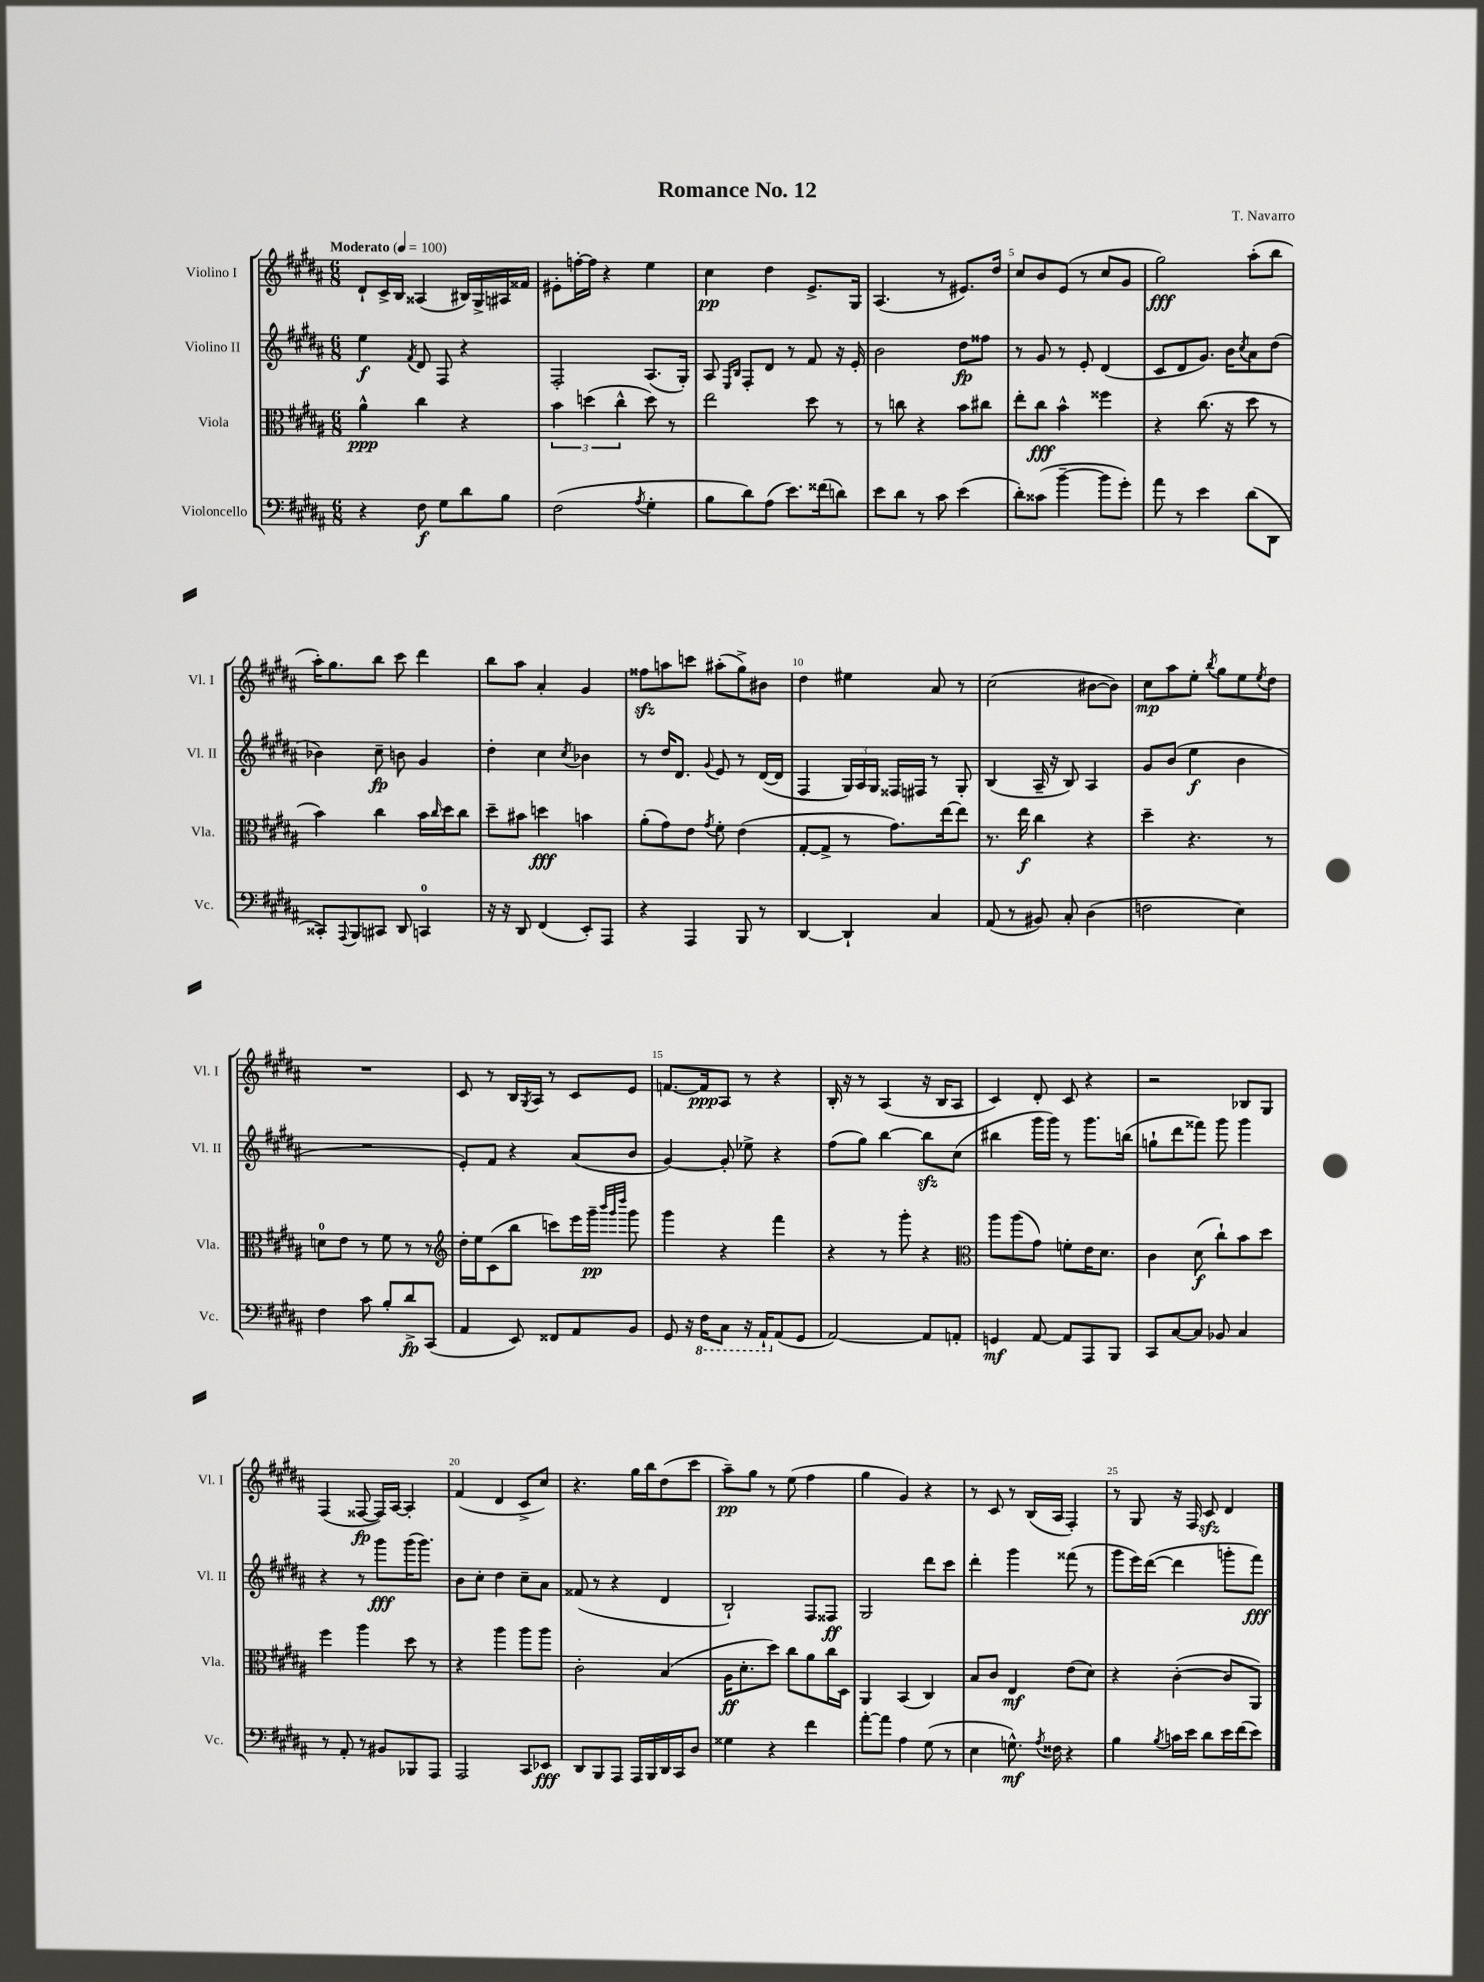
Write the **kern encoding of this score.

**kern	**kern	**kern	**kern
*staff4	*staff3	*staff2	*staff1
*clefF4	*clefC3	*clefG2	*clefG2
*k[f#c#g#d#a#]	*k[f#c#g#d#a#]	*k[f#c#g#d#a#]	*k[f#c#g#d#a#]
*M6/8	*M6/8	*M6/8	*M6/8
*MM100	*MM100	*MM100	*MM100
4r	4a#^^\	4ee\	8d#`/L
.	.	.	16c#^/L
.	.	.	16B/JJ
.	.	8qf#/	.
8F#\	4cc#\	8d#/	(4A##/
8G#\L	.	8F#/	.
8d#\	4r	4r	16B#/LL)
.	.	.	16G#^/
8B\J	.	.	16A#/
.	.	.	16f##/JJ
=	=	=	=
(2F#\	6b\	2F#'/	8e#'\L
.	.	.	[16ff'\L
.	(6dd\	.	.
.	.	.	16ff\]JJ
.	.	.	4r
.	6cc#^^\	.	.
8qA#/	.	.	.
4G#'\	8dd\)	(8.A#/L	4ee\
.	8r	.	.
.	.	16G#'/Jk)	.
=	=	=	=
8B\L	2ee\	8A#/	4cc#\
.	.	16qqE/LL	.
.	.	16qqB/JJ	.
8d#\)	.	8F#'/L	.
(8A#\J	.	8d#/J	4dd#\
8.e\L)	.	8r	.
.	8dd#\	8f#/	8.e^/L
(16f##\k	.	.	.
8d\J)	8r	16r	.
.	.	16e'/	16G#/Jk
=	=	=	=
8e\L	8r	2b\	(4.A#/
8d#\J	8cc\	.	.
8r	4r	.	.
8c#\	.	.	8r
(4e\	8b\L	8dd#\L	8.e#/L)
.	8cc#\J	8ff##\J	.
.	.	.	16dd#/Jk
=	=	=	=
8d#'\L)	8ee'\L	8r	8cc#/L
(8c##\J	8cc#\J	8g#/	8b/
[4b~\	4b^^\	8r	(8e/J
.	.	8e'/	8r
8b\]L	4ff##\	(4d#/	8cc#/L
8g#'\J)	.	.	8g#/J
=	=	=	=
8a#\	4r	8c#/L	2gg#\)
8r	.	8d#/	.
4e\	(8.cc#\	8.g#/J)	.
.	16r	16b\LK	.
.	.	8qcc#/	.
(8d#\L	8dd#\	8a#\	(8aa#'\L
8DD#\J	8r	(8dd#\J	8bb\J
=	=	=	=
8CC##'/L)	4b\)	4b-\)	16aa#'\LK)
.	.	.	8.gg#\
8qqAAA#/	.	.	.
8BBB/	.	.	.
8CC#/J	4cc#\	8cc#~\	8bb\J
8DD#/	.	8b\	8ccc#\
4CC/	16b\LL	4g#/	4ddd#\
.	16qqcc#/	.	.
.	16dd#\J	.	.
.	8cc#\J	.	.
=	=	=	=
16r	8dd#~\L	4dd#'\	8bb\L
16r	.	.	.
8DD#/	8b#\J	.	8aa#\J
(4FF#/	4dd\	4cc#\	4a#'/
.	.	8qcc#/	.
8EE'/L)	4b\	4b-\	4g#/
8AAA#/J	.	.	.
=	=	=	=
4r	(8a#'\L	8r	8ff##\L
.	8g#\)	16dd#/LK	8aa\
.	.	8.d#/J	.
4AAA#/	8e\J	.	8ccc\J
.	8qg#/	8qqg#/	.
.	8f#'\	8e/	(8aa#'\L
8BBB/	(4e\	8r	8gg#^\)
8r	.	([16d#/LL	8b#\J
.	.	16d#/]JJ	.
=	=	=	=
[4DD#/	[8G#'/L	4F#/	4dd#\
.	8G#^/]J	.	.
4DD#`/]	8r	24G#/LL)	4ee#\
.	.	24A#/	.
.	.	24G#/JJ	.
.	8.g#\L)	16F##/LL	.
.	.	16F#/JJ	.
4C#/	.	8r	8a#/
.	[16ee\k	.	.
.	8ee\]J	8G#'/	8r
=	=	=	=
(8AA#/	8.r	(4B/	(2cc#\
8r	.	.	.
.	16ee\	.	.
8BB#/)	4cc#\	16A#~/	.
.	.	16r	.
8C#'/	.	8B/)	.
(4D#\	4r	4A#/	[8b#\L
.	.	.	8b#\]J)
=	=	=	=
2F\	4dd#~\	8g#/L	8cc#\L
.	.	(8b/J	8aa#\
.	4.r	4ee\	8ee'\J
.	.	.	8qbb/
.	.	.	8gg#\L
4E\)	.	4b\	8ee\
.	.	.	8qee/
.	8r	.	8dd#\J
=	=	=	=
4F#\	8d\L	2.r	2.r
.	8e\J	.	.
8c#\	8r	.	.
8B'/L	8f#\	.	.
8d#^/	8r	.	.
(8CC#/J	8r	.	.
=	=	=	=
*	*clefG2	*	*
4AA#/	16dd#'\LL	8e'/L)	8c#/
.	16ee\J	.	.
.	(8c#\	8f#/J	8r
8EE/)	8bb\J	4r	16B/LL
.	.	.	8qG#/
.	.	.	16A#/JJ
8FF##/L	8ccc\L)	.	8r
8AA#/	16eee\L	(8a#/L	8c#/L
.	16ggg#~\JJ	.	.
.	32qqbbb/LLL	.	.
.	32qqggg#/	.	.
.	32qqdddd#/JJJ	.	.
8BB/J	8ggg#\	8b/J	8e/J
=	=	=	=
8GG#/	4ggg#\	[4g#/)	[8.f/L
16r	.	.	.
16FF#\LK	.	.	16f/]k
8CC#\J	4r	8g#'/]	8A#/J
16r	.	8ee-^\	8r
16AAA#`/LK	.	.	.
(8AA#/	4fff#\	4r	4r
8GG#/J	.	.	.
=	=	=	=
[2AA#/)	4r	(8ff#\L	16B'/
.	.	.	16r
.	.	8gg#\J)	8r
.	8r	[4bb\	(4A#/
.	8ggg#'\	.	.
8AA#/]L	4r	8bb\]L	16r
.	.	.	16B/LK
8AA'/J	.	(8cc#\J	8A#/J
=	=	=	=
*	*clefC3	*	*
4GG/	8aa#\L	4bb#\	4c#/)
.	(8aa#\	.	.
[8AA#/	8g#\J)	16ggg#\LL	8d#'/
.	.	16ggg#\JJ)	.
8AA#/]L	8f'\L	8r	8c#/
8AAA#/	16e\K	8.ggg#\L	4r
.	8.d#\J	.	.
8BBB/J	.	.	.
.	.	(16bb\Jk	.
=	=	=	=
8CC#/L	4c#\	8gg`\L	2r
[8C#/	.	8ddd#\	.
8C#/]J	(8d#\	8fff##\J)	.
8BB-/	8cc#`\L)	8ggg#\	.
4C#/	8b\	4ggg#\	8B-/L
.	8dd#\J	.	8G#/J
=	=	=	=
8r	4ff#\	4r	(4F#/
8AA#'/	.	.	.
8r	4aa#\	8r	[8F##/
8BB#/L	.	8ggg#\L	16F##/]LL)
.	.	.	[16A#/JJ
8BBB-/	8dd#\	(16ggg#\K	4A#'/]
.	.	8.ggg#\J)	.
8AAA#/J	8r	.	.
=	=	=	=
2AAA#/	4r	8b\L	(4f#/
.	.	8cc#'\J	.
.	4aa#\	4dd#\	4d#/
8CC#/L	8aa#\L	8cc#~\L	8c#^/L
8EE-/J	8aa#\J	8a#\J	8cc#/J)
=	=	=	=
8DD#/L	2c#'\	(8f##/	4.r
8BBB/	.	8r	.
8AAA#/J	.	4r	.
16AAA#/LL	.	.	16gg#\LL
16BBB/	.	.	16bb\J
16DD#/	(4B/	4d#/	(8dd#\
16CC#/J	.	.	.
8D#/J	.	.	8ccc#\J
=	=	=	=
4G##\	16A#\LK	2B`/)	8aa#~\L)
.	8.d#'\	.	.
.	.	.	8gg#\J
4r	8dd#\J)	.	8r
.	8cc#\L	.	(8ee\
4f#\	8a#\	8F#/L	4ff#\
.	16cc#\L	8F##/J	.
.	16D#\JJ	.	.
=	=	=	=
[8a#'\L	4AA#/	2G#/	4gg#\
8a#\]J	.	.	.
4A#\	(4BB/	.	4g#/)
(8G#\	4C#/)	8ddd#\L	4r
8r	.	8ccc#\J	.
=	=	=	=
4E\	8B/L	4ddd#'\	8r
.	8c#/J	.	8c#/
8.G^^\)	4E/	4ggg#\	8r
.	.	.	(16B/LL
8qA#/	.	.	.
16F##\	.	.	16A#/JJ
4r	(8e\L	(8fff##\	4F#'/)
.	8d#\J)	8r	.
=	=	=	=
4B\	4r	8ggg#\L	8r
.	.	16eee\L)	8G#/
.	.	([16ddd#\JJ	.
8qB/	.	.	.
16c\LL	([4c#'\	4ddd#\]	16r
16e\JJ	.	.	16F#/
8d#\L	.	.	8c#/
16e\L	8c#/]L	8ggg'\L	4d#/
(16f#\J	.	.	.
8e\J)	8AA#/J)	8fff#\J)	.
==	==	==	==
*-	*-	*-	*-
